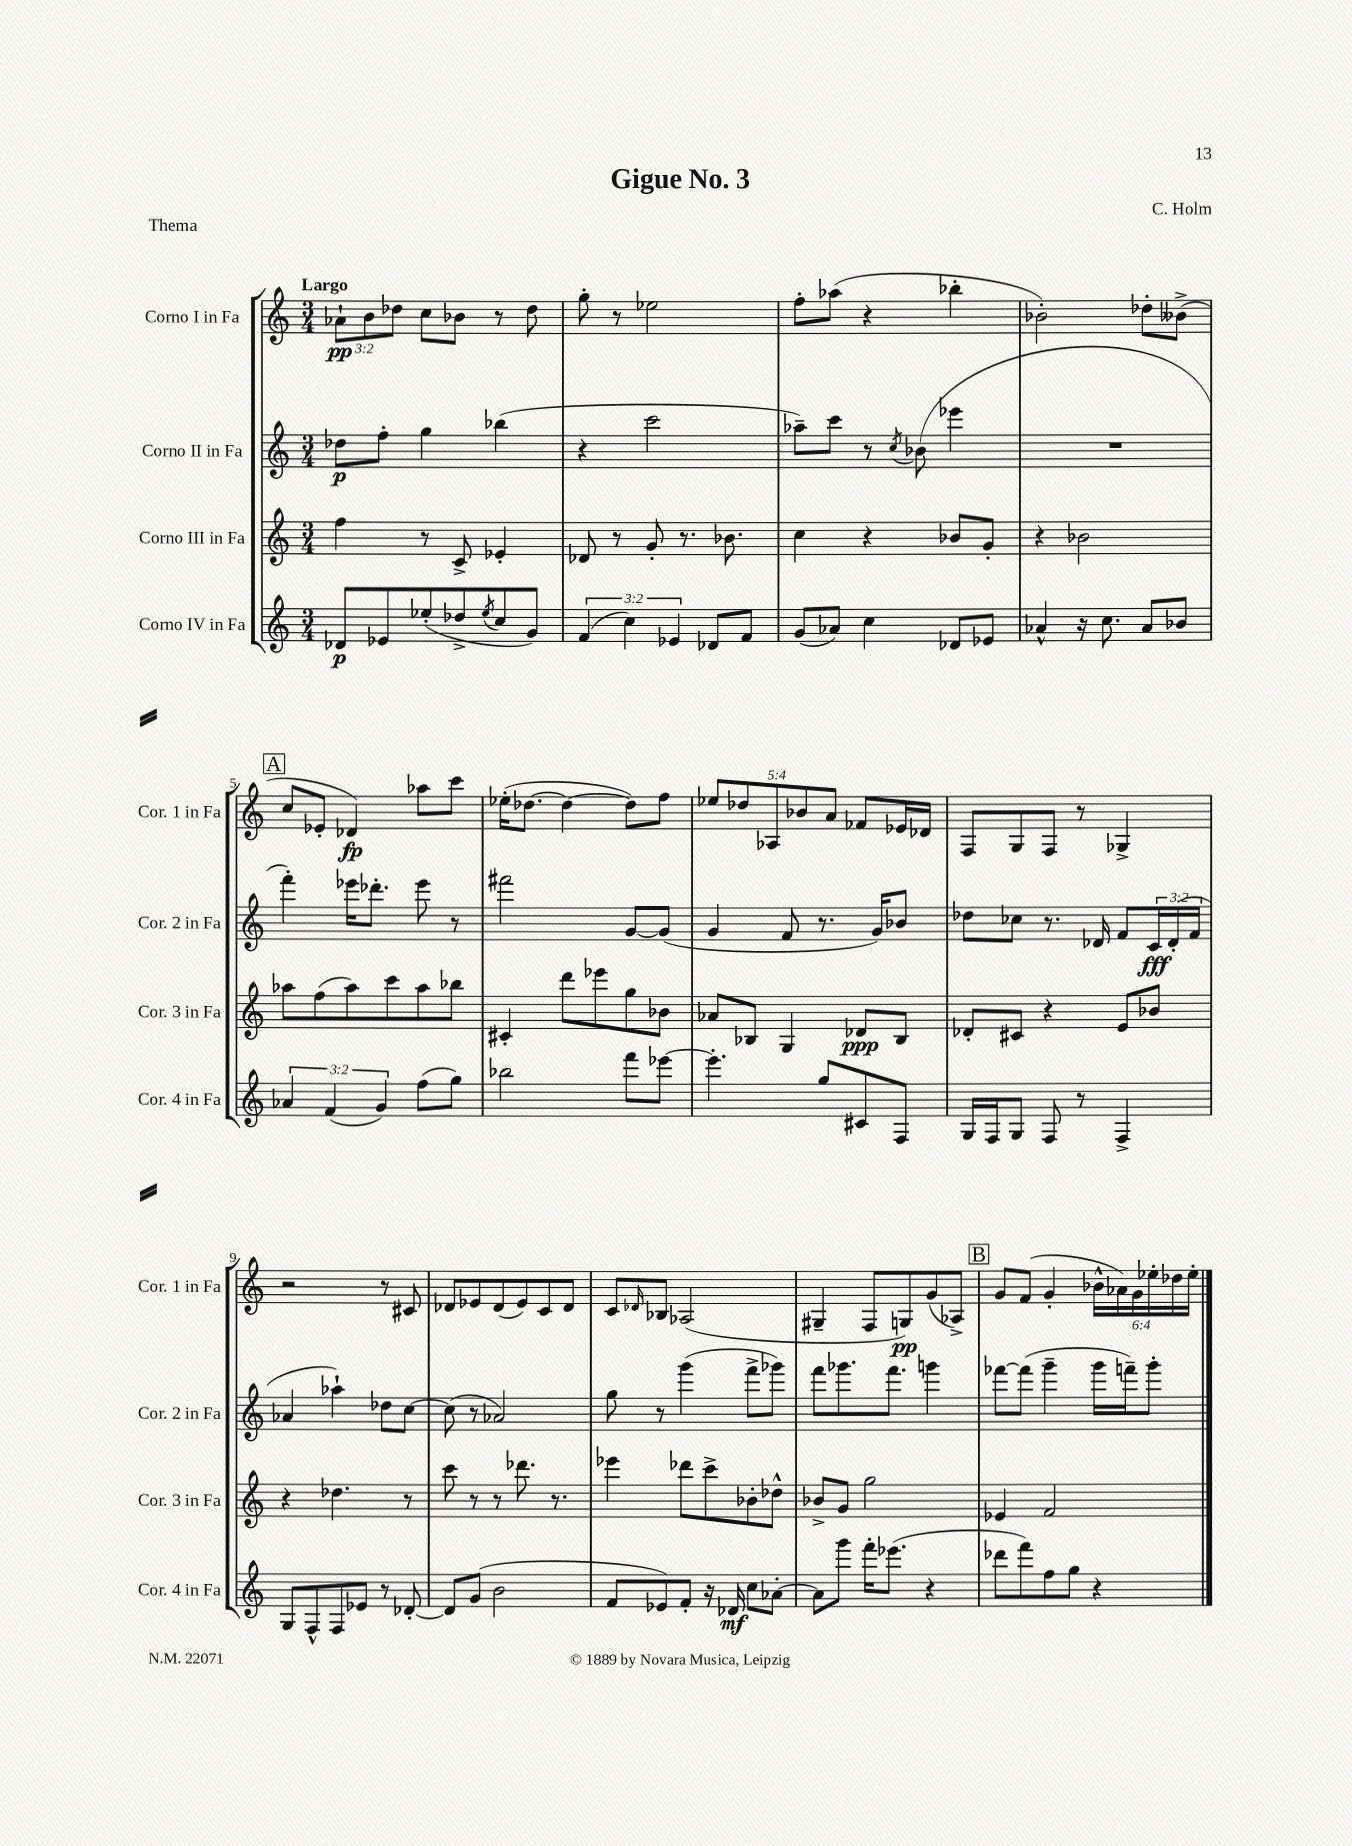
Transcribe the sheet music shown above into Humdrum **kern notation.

**kern	**kern	**kern	**kern
*staff4	*staff3	*staff2	*staff1
*clefG2	*clefG2	*clefG2	*clefG2
*k[]	*k[]	*k[]	*k[]
*M3/4	*M3/4	*M3/4	*M3/4
8d-	4ff	8dd-	12a-`
.	.	.	12b
8e-	.	8ff'	.
.	.	.	12dd-
(8ee-'	8r	4gg	8cc
8dd-^	8c^	.	8b-
8qee-	.	.	.
8cc	4e-'	(4bb-	8r
8g)	.	.	8dd-
=	=	=	=
(6f	8d-	4r	8gg'
.	8r	.	8r
6cc)	.	.	.
.	8g'	2ccc	2ee-
6e-	.	.	.
.	8.r	.	.
8d-	.	.	.
.	8.b-	.	.
8f	.	.	.
=	=	=	=
(8g	4cc	8aa-~)	8ff'
8a-)	.	8ccc	(8aa-
4cc	4r	8r	4r
.	.	8qcc	.
.	.	(8b-	.
8d-	8b-	4eee-	4bb-'
8e-	8g'	.	.
=	=	=	=
4a-^^	4r	2.r	2b-')
16r	2b-	.	.
8.cc	.	.	.
8a-	.	.	8dd-'
8b-	.	.	(8b--^
=	=	=	=
6a-	8aa-	4fff')	8cc
.	(8ff	.	8e-'
(6f	.	.	.
.	8aa-)	16eee-	4d-)
.	.	8.ddd-'	.
6g)	.	.	.
.	8ccc	.	.
(8ff	8aa-	8eee-	8aa-
8gg)	8bb-	8r	8ccc
=	=	=	=
2bb-	4c#'	2fff#	(16ee-'
.	.	.	[8.dd-
.	8ddd	.	4dd-_
.	8eee-	.	.
8fff	8gg	[8g	8dd-])
[8eee-	8b-	(8g]	8ff
=	=	=	=
4.eee-']	8a-	4g	10ee-
.	.	.	10dd-
.	8B-	.	.
.	.	.	10A-
.	4G	8f	.
.	.	.	10b-
8gg	.	8.r	.
.	.	.	10a
8c#	8d-	.	8f-
.	.	16g)	.
8F	8B-	8b-	16e-
.	.	.	16d-
=	=	=	=
16G	8d-'	8dd-	8F
16F	.	.	.
8G	8c#	8cc-	8G
8F	4r	8.r	8F
8r	.	.	8r
.	.	16d-	.
4F^	8e	8f	4G-^
.	8b-	24c	.
.	.	(24d-'	.
.	.	24f	.
=	=	=	=
8G	4r	4a-	2r
8F^^	.	.	.
8F	4.dd-	4aa-`)	.
8e-	.	.	.
8r	.	8dd-	8r
[8d-'	8r	[8cc	8c#
=	=	=	=
8d-]	8ccc	(8cc]	8d-
(8g	8r	8r	8e-
2b	8r	2a-)	(8d-
.	8.ddd-	.	8e-)
.	.	.	8c
.	8.r	.	.
.	.	.	8d-
=	=	=	=
8f	4eee-	8gg	8c
.	.	.	16qqd-
8e-)	.	8r	8B-
8f'	8ddd-	(4ggg	(2A-
16r	8ccc^	.	.
16d-	.	.	.
8cc	8b-'	8fff^	.
[8a-'	8dd-^^	8ggg-)	.
=	=	=	=
8a-]	8b-^	8fff	4G#~
8ggg	8g	8.ggg-	.
16fff'	2gg	.	8F
(8.eee-	.	8.fff	.
.	.	.	8G)
4r	.	4ggg	(8g
.	.	.	8A-^)
=	=	=	=
8ddd-	4e-	[8fff-	8g
8fff)	.	(8fff-]	(8f
8ff	2f	4ggg~	4g'
8gg	.	.	.
4r	.	16ggg	24b-^^
.	.	.	24a-)
.	.	16fff~)	.
.	.	.	24g
.	.	8ggg'	24ee-'
.	.	.	24dd-
.	.	.	24ee-'
==	==	==	==
*-	*-	*-	*-
